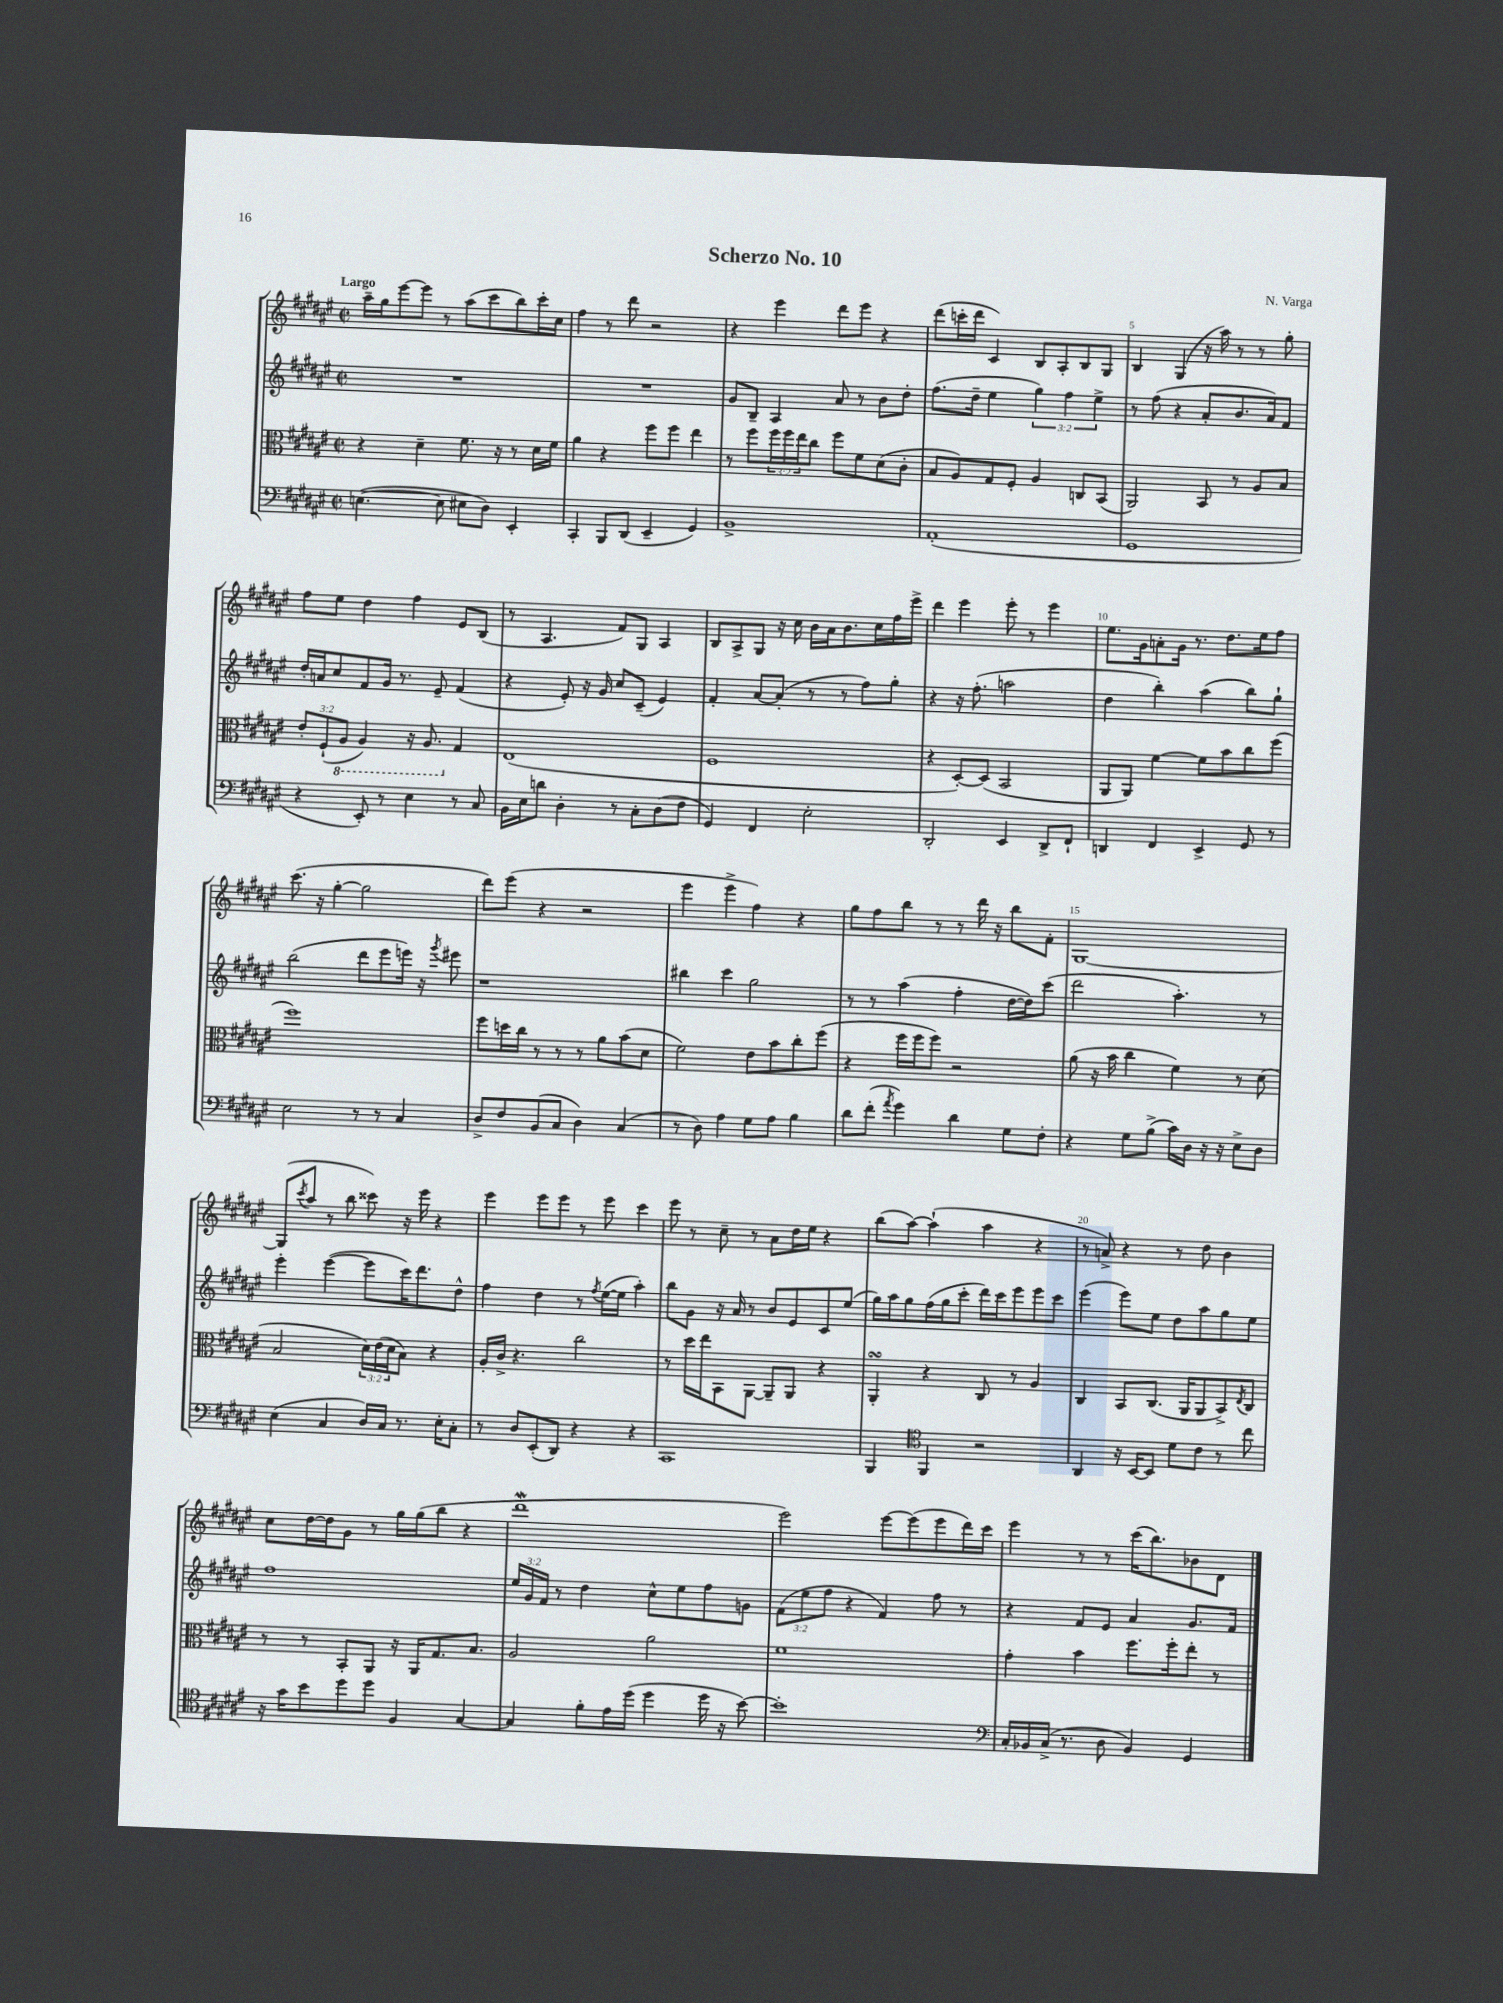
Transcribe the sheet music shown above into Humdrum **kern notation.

**kern	**kern	**kern	**kern
*part4	*part3	*part2	*part1
*staff4	*staff3	*staff2	*staff1
*clefF4	*clefC3	*clefG2	*clefG2
*k[f#c#g#d#a#e#]	*k[f#c#g#d#a#e#]	*k[f#c#g#d#a#e#]	*k[f#c#g#d#a#e#]
*M2/2	*M2/2	*M2/2	*M2/2
*met(c|)	*met(c|)	*met(c|)	*met(c|)
=1	=1	=1	=1
!	!	!	!LO:TX:a:B:t=Largo
([4.En\	4r	1r	16aa#~\LL
.	.	.	16gg#\J
.	.	.	[8eee#\
.	4d#~\	.	8eee#\J]
8E\]	.	.	8r
8E#X\L	8.f#\	.	(8aa#\L
8D#\J)	.	.	8ccc#\
.	16r	.	.
4EE#'/	8r	.	8bb\)
.	16d#\LL	.	16ccc#'\L
.	16f#\JJ	.	16cc#\JJ
=2	=2	=2	=2
4CC#'/	4a#\	1r	4ff#\
8BBB/L	4r	.	8r
(8DD#/J	.	.	8ddd#\
4EE#~/	8ff#\L	.	2r
.	8ff#\J	.	.
4GG#/)	4ee#\	.	.
=3	=3	=3	=3
1BB^	8r	8g#/L	4r
.	8ff#\L	8B~/J	.
.	24ff#\L	4A#/	4eee#\
.	24ff#\	.	.
.	24ee#\J	.	.
.	8cc#\J	.	.
.	8ff#\L	8a#/	8ddd#\L
.	8f#\	8r	8eee#\J
.	(8d#\	8b\L	4r
.	8c#'\J	8dd#'\J	.
=4	=4	=4	=4
(1AA#'	8B/L	(8.ff#\L	(8ddd#\L
.	8A#/)	.	16cccn'\L
.	.	16dd#~\Jk	16ddd#\JJ
.	8G#/	4ee#\	4c#/)
.	8F#'/J	.	.
.	4A#/	6gg#\)	8B/L
.	.	.	8A#'/
.	.	6ff#\	.
.	8Cn/L	.	8B/
.	.	6ee#^\	.
.	(8BB/J	.	8G#/J
=5	=5	=5	=5
1GG#	2AA#/)	8r	4B/
.	.	(8ff#\	.
.	.	4r	(4G#/
.	8BB/	8a#'/L	16r
.	.	.	16aa#\)
.	8r	8.b/	8r
.	8A#/L	.	8r
.	.	16a#/k)	.
.	8B/J	8f#/J	8gg#'\
!!LO:LB:g=z
=6	=6	=6	=6
4r	12e#'/L	16dd#'/LL	8ff#\L
.	.	16an/J	.
.	(12F#`/	.	.
.	.	8cc#/	8ee#\J
*	*8ba	*	*
.	12AA#/J	.	.
8EE#'/)	4AA#/)	8f#/	4dd#\
8r	.	16g#/Jk	.
.	.	8.r	.
4E#\	16r	.	4ff#\
.	8.AA#/	.	.
.	.	8e#~/	.
*	*X8ba	*	*
8r	4G#/	(4f#/	8e#/L
8C#/	.	.	(8B/J
=7	=7	=7	=7
16BB\LL	(1E#	4r	8r
16E#\J	.	.	.
8dn\J	.	.	4.A#/
4D#'\	.	8e#'/)	.
.	.	16r	.
.	.	16g#/	.
8r	.	8cc#/L	8f#/L)
8C#'\L	.	(8c#~/J	8G#/J
(8D#\	.	4e#/)	4A#/
8F#\J	.	.	.
=8	=8	=8	=8
4GG#/)	1F#	4f#'/	8B/L
.	.	.	8A#^/
4FF#/	.	[8a#/L	8G#/J
.	.	(8a#'/J]	16r
.	.	.	16cc#\
2E#'\	.	8r	16b\LL
.	.	.	16a#\J
.	.	8r	8.b\
.	.	8ff#\L)	.
.	.	.	16cc#\L
.	.	8gg#'\J	16ff#\
.	.	.	16eee#^\JJ
=9	=9	=9	=9
2DD#'/	4r	4r	4ddd#\
.	[8D#'/L)	16r	4eee#\
.	.	(8.ff#'\	.
.	(8D#/J]	.	.
4EE#/	2BB/	2aan\	8eee#'\
.	.	.	8r
8DD#^/L	.	.	4eee#\
8FF#`/J	.	.	.
=10	=10	=10	=10
4DDn/	8AA#/L	4dd#\	8.ee#\L
.	8AA#/J)	.	.
.	.	.	16g#\k
4FF#/	[4f#\	4bb'\)	8an'\
.	.	.	16g#\Jk
.	.	.	8.r
4EE#^/	8f#\L]	(4aa#\	.
.	8b\	.	8.dd#\L
8GG#/	8cc#\	8bb\L)	.
.	.	.	16ee#\k
8r	(8ff#\J	8gg#`\J	8ff#\J
!!LO:LB:g=z
=11	=11	=11	=11
2E#\	1ff#)	(2bb\	(8.ccc#\
.	.	.	16r
.	.	.	[4gg#'\
8r	.	8ddd#\L	2gg#\]
8r	.	8eee#\	.
4C#/	.	16eeen\Jk)	.
.	.	16r	.
.	.	8qggg#/	.
.	.	8eee#X\	.
=12	=12	=12	=12
8D#^/L	8ff#\L	1r	8ddd#\L)
8F#/	16ddn\L	.	(8eee#\J
.	16cc#\JJ	.	.
(8BB/	8r	.	4r
8C#/J	8r	.	.
4D#\)	8r	.	2r
.	8a#\L	.	.
(4C#/	(8b\	.	.
.	8d#\J	.	.
=13	=13	=13	=13
8r	2f#\)	4bb#X\	4eee#\
8D#\)	.	.	.
4A#\	.	4ccc#\	4eee#^\
8G#\L	8e#\L	2gg#\	4ff#\)
8A#\J	8b\	.	.
4B\	8cc#'\	.	4r
.	(8ff#\J	.	.
=14	=14	=14	=14
8d#\L	4r	8r	8gg#\L
(8f#'\J	.	8r	8ff#\
8qa#/	.	.	.
4g#\)	16ff#\LL	(4aa#\	8bb\J
.	16ff#\J	.	.
.	8ff#\J)	.	8r
4d#\	2r	4ff#'\	8r
.	.	.	16ddd#\
.	.	.	16r
8G#\L	.	[16dd#\LL	8bb\L
.	.	16dd#\J])	.
8F#'\J	.	(8ccc#\J	8f#'\J
=15	=15	=15	=15
4r	(8a#\	2ddd#\	[1G#
.	16r	.	.
.	16b\	.	.
8G#\L	4cc#\	.	.
(8B^\J	.	.	.
16c#\LL)	4f#\)	4.aa#'\)	.
16D#\JJ	.	.	.
16r	.	.	.
16r	.	.	.
8E#^\L	8r	.	.
8D#\J	(8d#\	8r	.
!!LO:LB:g=z
=16	=16	=16	=16
(4E#\	2B/	4eee#'\	(8G#/L]
.	.	.	8qccc#/
.	.	.	8aa#/J
4C#/	.	([4eee#\	8r
.	.	.	8bb\
16D#/LL)	24d#\LL)	8eee#\L]	8ccc##X\)
.	(24e#\	.	.
16C#/JJ	.	.	.
.	24d#\J	.	.
8.r	8B\J)	16ccc#\K)	16r
.	.	8.ddd#\	16eee#\
.	4r	.	4r
16E#'\KL	.	.	.
8C#'\J	.	8dd#^^\J	.
=17	=17	=17	=17
8r	16A#'/LL	4ff#\	4eee#\
.	16c#^/JJ	.	.
8D#/L	4.r	.	.
(8EE#'/	.	4dd#\	8eee#\L
8DD#/J)	.	.	8eee#\J
4r	2cc#\	8r	8r
.	.	8qff#/	.
.	.	([16ee#\LL	8eee#\
.	.	16ee#\JJ]	.
4r	.	4aa#'\)	4ccc#\
=18	=18	=18	=18
1CC#	8r	8bb\L	8eee#\
.	16dd#\LL	8g#\J	8r
.	16ee#\J	.	.
.	8BB\	16r	8cc#~\
.	.	16a#/	.
.	[8AA#\J	8r	8r
.	8AA#~/L]	8b/L	8a#\L
.	8AA#/J	8e#/	16dd#\L
.	.	.	16ee#\JJ
.	4r	8c#/	4r
.	.	(8ee#/J	.
=19	=19	=19	=19
4BBB/	4AA#sSsS'/	16gg#\LL)	(8bb\L
.	.	16aa#\J	.
.	.	8gg#\	[8aa#\J)
*clefC4	*	*	*
4FF#/	4r	(16ff#\L	(4aa#`\]
.	.	16gg#\J	.
.	.	8ccc#'\J	.
2r	8C#/	16ddd#\LL)	4aa#\
.	.	16ccc#\J	.
.	8r	8eee#\	.
.	4A#/	8eee#\	4r
.	.	8ccc#\J	.
=20	=20	=20	=20
4AA#/	4C#/	(4eee#\	8r
.	.	.	8an^/)
16r	8BB/L	8eee#\L)	4r
[16BB/KL	.	.	.
8BB/J]	(8.C#/J	8ee#\J	.
8d#\L	.	8dd#\L	8r
.	16AA#/KL	.	.
8c#\J	8AA#/	8aa#\	8dd#\
8r	8BB^/)	8gg#\	4b\
.	8qE#/	.	.
8cc#\	8C#/J	8ee#\J	.
!!LO:LB:g=z
=21	=21	=21	=21
16r	8r	1ff#	8cc#\L
16g#\KL	.	.	.
8b\	8r	.	[16dd#\L
.	.	.	16dd#\J]
8dd#\	8BB'/L	.	8g#\J
8dd#\J	8AA#/J	.	8r
4F#/	16r	.	16gg#\LL
.	16AA#/KL	.	(16gg#\J
.	8.G#/	.	8bb\J
[4G#/	.	.	4r
.	8.B/J	.	.
=22	=22	=22	=22
4G#/]	2A#/	24ee#/LL	1ddd#W
.	.	24g#/	.
.	.	24f#/JJ	.
.	.	8r	.
8f#'\L	.	4dd#\	.
16e#\L	.	.	.
(16dd#\JJ	.	.	.
4dd#\	2a#\	8cc#^^\L	.
.	.	8ee#\	.
16dd#\	.	8ff#\	.
16r	.	.	.
[8b\)	.	8gn\J	.
=23	=23	=23	=23
1b']	1f#	(12f#\L	2eee#\)
.	.	12ee#\	.
.	.	12ff#\J	.
.	.	4r	.
.	.	4f#/)	[8eee#\L
.	.	.	(8eee#\]
.	.	8ff#\	8eee#\
.	.	8r	16ddd#\L)
.	.	.	16ccc#\JJ
=24	=24	=24	=24
*clefF4	*	*	*
16C#'/LL	4g#'\	4r	4eee#\
16BB-X/	.	.	.
(16C#^/JJ	.	.	.
8.r	.	.	.
.	4b\	8f#/L	8r
8D#\	.	8e#/J	8r
4BB-/)	8.ff#\L	4a#/	(16ccc#\KL
.	.	.	8.bb\)
.	16ff#'\k	.	.
4GG#/	8ee#'\J	8.g#/L	8b-X\
.	8r	.	8d#\J
.	.	16f#/Jk	.
==	==	==	==
*-	*-	*-	*-
